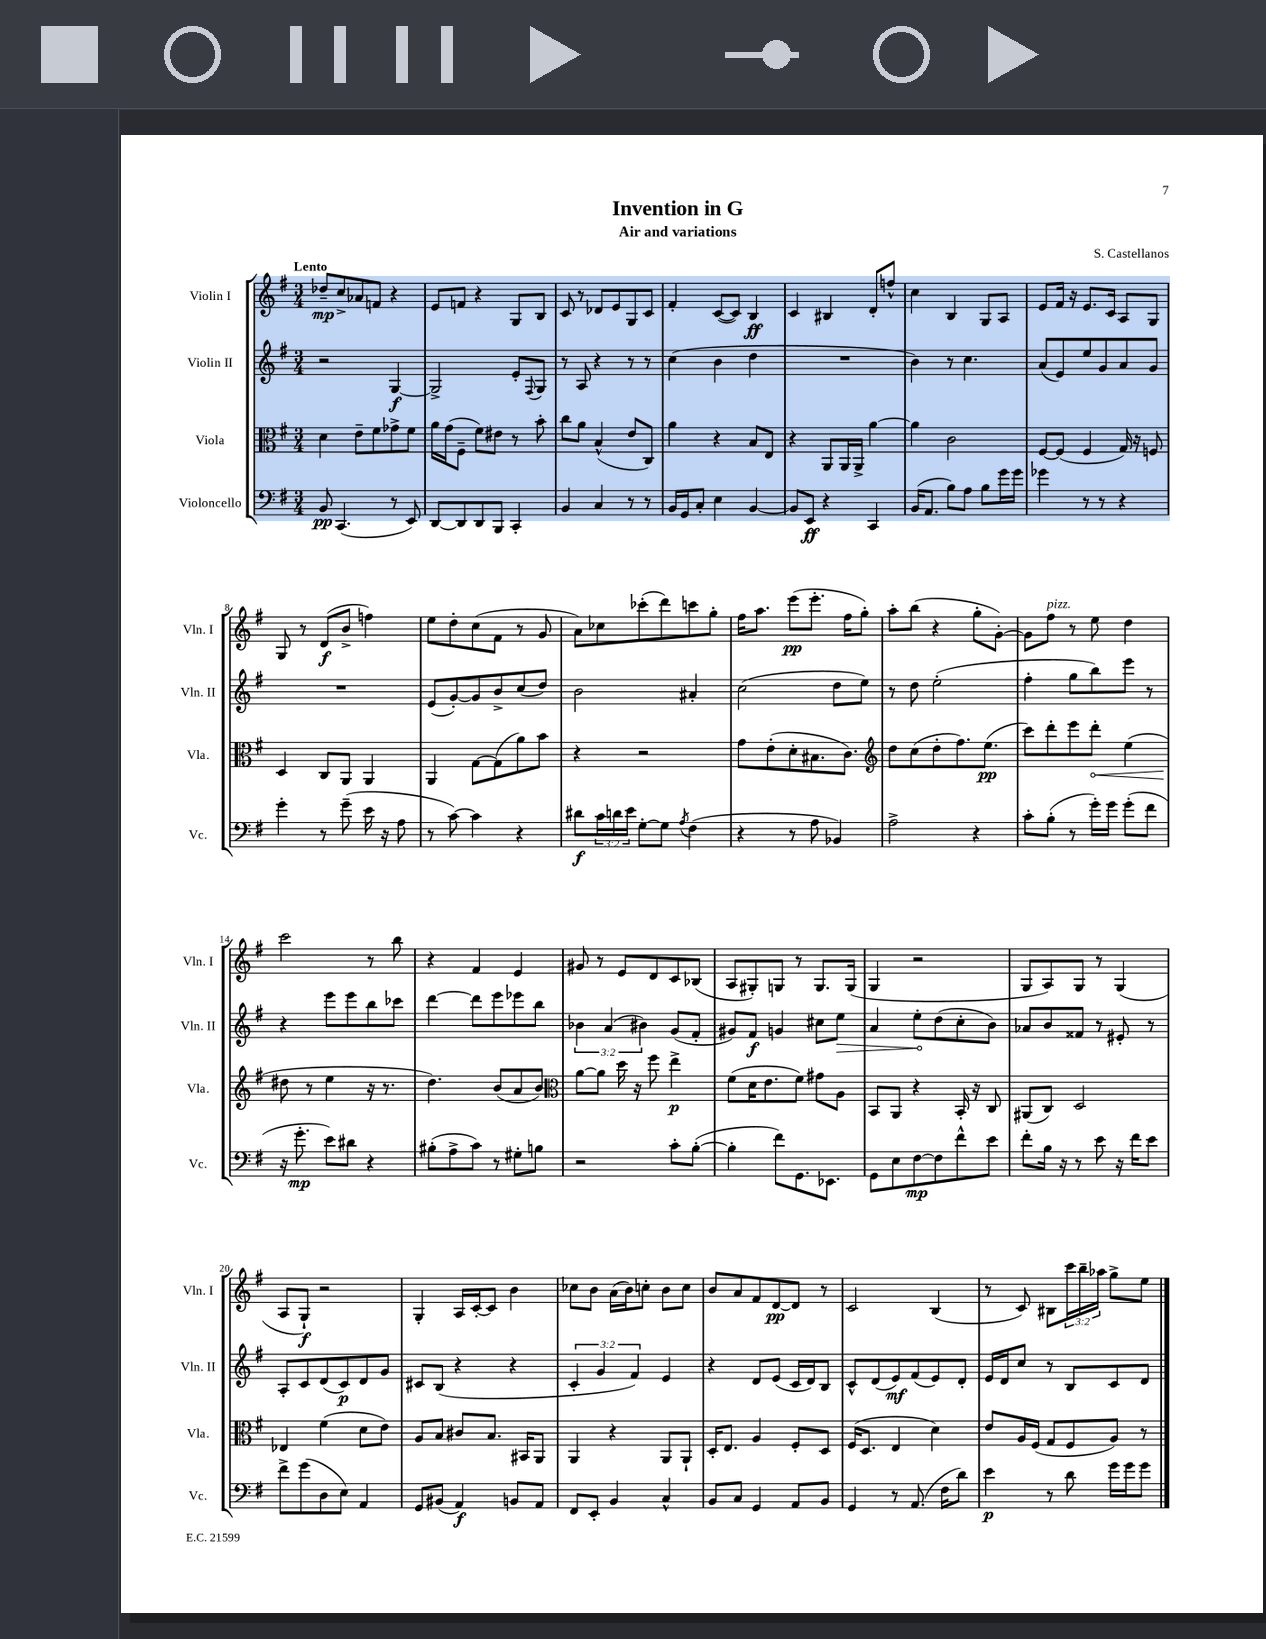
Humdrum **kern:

**kern	**dynam	**kern	**dynam	**kern	**dynam	**kern	**dynam
*part4	*part4	*part3	*part3	*part2	*part2	*part1	*part1
*staff4	*staff4	*staff3	*staff3	*staff2	*staff2	*staff1	*staff1
*I"Violoncello	*	*I"Viola	*	*I"Violin II	*	*I"Violin I	*
*I'Vc.	*	*I'Vla.	*	*I'Vln. II	*	*I'Vln. I	*
*clefF4	*	*clefC3	*	*clefG2	*	*clefG2	*
*k[f#]	*	*k[f#]	*	*k[f#]	*	*k[f#]	*
*M3/4	*	*M3/4	*	*M3/4	*	*M3/4	*
=1	=1	=1	=1	=1	=1	=1	=1
!	!	!	!	!	!	!LO:TX:a:B:t=Lento	!
8BB/	pp	4d\	.	2r	.	8dd-X~/L	mp
(4.CC/	.	.	.	.	.	8cc^/	.
.	.	8e~\L	.	.	.	8a-X/	.
.	.	8f#\	.	.	.	8fn/J	.
8r	.	8g-X^\	.	[4G/	f	4r	.
8EE/)	.	8f#\J	.	.	.	.	.
=2	=2	=2	=2	=2	=2	=2	=2
[8DD/L	.	16a\LL	.	2G^/]	.	8e/L	.
.	.	(16g\J	.	.	.	.	.
8DD/]	.	8F#~\J	.	.	.	8fn/J	.
8DD/	.	8f#\L)	.	.	.	4r	.
8BBB/J	.	8e#X\J	.	.	.	.	.
4CC'/	.	8r	.	8e'/L	.	8G/L	.
.	.	.	.	8qqF#/	.	.	.
.	.	8b'\	.	8G/J	.	8B/J	.
=3	=3	=3	=3	=3	=3	=3	=3
4BB/	.	8cc\L	.	8r	.	8c/	.
.	.	8a\J	.	8A/	.	8r	.
4C/	.	(4B^^/	.	4r	.	8d-X/L	.
.	.	.	.	.	.	8e/	.
8r	.	8e/L	.	8r	.	8G/	.
8r	.	8C/J)	.	8r	.	8c/J	.
=4	=4	=4	=4	=4	=4	=4	=4
16BB/LL	.	4a\	.	(4cc\	.	4f#'/	.
16GG/J	.	.	.	.	.	.	.
8C'/J	.	.	.	.	.	.	.
4E\	.	4r	.	4b\	.	([8c/L	.
.	.	.	.	.	.	8c/J])	.
[4BB/	.	8B/L	.	4dd\	.	4B/	ff
.	.	8E/J	.	.	.	.	.
=5	=5	=5	=5	=5	=5	=5	=5
8BB/L]	.	4r	.	2.r	.	4c/	.
8EE/J	ff	.	.	.	.	.	.
4r	.	8AA/L	.	.	.	4B#X/	.
.	.	16AA/L	.	.	.	.	.
.	.	16AA^/JJ	.	.	.	.	.
4CC/	.	[4a\	.	.	.	8d'/L	.
.	.	.	.	.	.	8ffn^^/J	.
=6	=6	=6	=6	=6	=6	=6	=6
(16BB/KL	.	4a\]	.	4b\)	.	4cc\	.
8.AA/J	.	.	.	.	.	.	.
8B\L)	.	2c\	.	8r	.	4B/	.
8A\J	.	.	.	4.cc\	.	.	.
8B\L	.	.	.	.	.	8G/L	.
16g\L	.	.	.	.	.	8A/J	.
16g\JJ	.	.	.	.	.	.	.
=7	=7	=7	=7	=7	=7	=7	=7
4g-X\	.	[8F#/L	.	(8a/L	.	8e/L	.
.	.	(8F#/J]	.	8e/)	.	16f#/Jk	.
.	.	.	.	.	.	16r	.
8r	.	4F#/	.	8ee/	.	8.e/L	.
8r	.	.	.	8g/	.	.	.
.	.	.	.	.	.	16c/Jk	.
4r	.	16G/)	.	8a/	.	8A/L	.
.	.	16r	.	.	.	.	.
.	.	8Fn/	.	8g/J	.	8G/J	.
!!LO:LB:g=z
=8	=8	=8	=8	=8	=8	=8	=8
4g'\	.	4D/	.	2.r	.	8G/	.
.	.	.	.	.	.	8r	.
8r	.	8C/L	.	.	.	(8d/L	f
(8g~\	.	8AA/J	.	.	.	8b^/J	.
16e\	.	4AA/	.	.	.	4ffn\)	.
16r	.	.	.	.	.	.	.
8A\	.	.	.	.	.	.	.
=9	=9	=9	=9	=9	=9	=9	=9
8r	.	4AA/	.	(8e/L	.	8ee\L	.
[8c\)	.	.	.	[8g'/)	.	8dd'\	.
4c\]	.	[8G\L	.	8g/]	.	(8cc\	.
.	.	(8G\]	.	8b^/	.	8f#\J	.
4r	.	8a\)	.	(8cc/	.	8r	.
.	.	8b\J	.	8dd/J)	.	8g/	.
=10	=10	=10	=10	=10	=10	=10	=10
8d#X\L	f	4r	.	2b\	.	8a\L)	.
24c\L	.	.	.	.	.	8cc-X\	.
24dn\	.	.	.	.	.	.	.
24e\JJ	.	.	.	.	.	.	.
[8G'\L	.	2r	.	.	.	(8ccc-X'\	.
8G\J]	.	.	.	.	.	8ddd\)	.
8qA/	.	.	.	.	.	.	.
(4F#\	.	.	.	4a#X'/	.	8cccn\	.
.	.	.	.	.	.	8gg'\J	.
=11	=11	=11	=11	=11	=11	=11	=11
4r	.	8g\L	.	(2cc\	.	16ff#\KL	.
.	.	.	.	.	.	8.aa\J	.
.	.	(8e'\	.	.	.	.	.
8r	.	8d'\	.	.	.	(8eee\L	pp
8A\	.	8.B#X\	.	.	.	8.eee'\J	.
4BB-X/)	.	.	.	8dd\L	.	.	.
.	.	8.c\J)	.	.	.	16ff#\KL	.
.	.	.	.	8ee\J)	.	8gg'\J)	.
=12	=12	=12	=12	=12	=12	=12	=12
*	*	*clefG2	*	*	*	*	*
2A^\	.	8dd\L	.	8r	.	8aa'\L	.
.	.	(8cc\	.	8dd\	.	(8bb\J	.
.	.	8dd'\	.	(2ee'\	.	4r	.
.	.	8.ff#\)	.	.	.	.	.
4r	.	.	.	.	.	8gg'\L	.
.	.	(8.ee\J	pp	.	.	.	.
.	.	.	.	.	.	[8g'\J)	.
=13	=13	=13	=13	=13	=13	=13	=13
8c'\L	.	8ccc\L)	.	4ff#'\	.	8g\L]	.
!	!	!	!	!	!	!LO:TX:a:i:t=pizz.	!
(8B'\J	.	8ddd'\	.	.	.	8ff#\J	.
8r	.	8eee\	.	8gg\L	.	8r	.
!	!	!	!LO:HP:b	!	!	!	!
16g'\LL)	.	8ddd'\J	<	8bb\)	.	8ee\	.
16g\JJ	.	.	.	.	.	.	.
(8g'\L	.	(4ee\	.	8eee\J	.	4dd\	.
8f#\J	.	.	.	8r	.	.	.
!!LO:LB:g=z
=14	=14	=14	=14	=14	=14	=14	=14
16r	.	8dd#X\	.	4r	.	2ccc\	.
8.g'\	mp	.	.	.	.	.	.
.	.	8r	[	.	.	.	.
8e\L)	.	4ee\	.	8eee\L	.	.	.
8d#X\J	.	.	.	8eee\	.	.	.
4r	.	16r	.	8bb\	.	8r	.
.	.	8.r	.	.	.	.	.
.	.	.	.	8ccc-X\J	.	8bb\	.
=15	=15	=15	=15	=15	=15	=15	=15
(8B#X'\L	.	4.dd\)	.	[4ddd\	.	4r	.
8A^\	.	.	.	.	.	.	.
8c\J)	.	.	.	8ddd\L]	.	4f#/	.
8r	.	(8b/L	.	8eee\	.	.	.
8G#X'\L	.	8a/	.	8eee-X\	.	4e/	.
8Bn\J	.	8b/J)	.	8bb\J	.	.	.
=16	=16	=16	=16	=16	=16	=16	=16
*	*	*clefC3	*	*	*	*	*
2r	.	[8a\L	.	6b-X\	.	8g#X/	.
.	.	8a\J]	.	.	.	8r	.
.	.	.	.	(6a/	.	.	.
.	.	16dd\	.	.	.	8e/L	.
.	.	16r	.	.	.	.	.
.	.	.	.	6b#X\)	.	.	.
.	.	8ff#\	.	.	.	8d/	.
8c'\L	.	4ee^\	p	(8g/L	.	8c/	.
([8B'\J	.	.	.	8f#'/J	.	(8B-X/J	.
=17	=17	=17	=17	=17	=17	=17	=17
4B'\]	.	(8f#\L	.	8g#X/L)	.	8A/L	.
.	.	16d\K	.	8f#/J	f	8G#X'/)	.
.	.	8.e\	.	.	.	.	.
8f#\L)	.	.	.	4gn/	.	8Gn/J	.
8.GG\	.	8f#\J)	.	.	.	8r	.
.	.	8g#X\L	.	8cc#X\L	.	8.G/L	.
8.EE-X\J	.	.	.	.	.	.	.
!	!	!	!	!	!LO:HP:b	!	!
.	.	8A\J	.	8ee\J	>	.	.
.	.	.	.	.	.	(16G/Jk	.
=18	=18	=18	=18	=18	=18	=18	=18
8GG\L	.	8BB/L	.	4a/	.	4G/	.
8E\	.	8AA/J	.	.	.	.	.
[8F#\	mp	4r	.	8ee'\L	.	2r	.
8F#\]	.	.	.	(8dd\	]	.	.
8f#^^\	.	16BB'/	.	8cc'\	.	.	.
.	.	16r	.	.	.	.	.
8e\J	.	8C/	.	8b\J)	.	.	.
=19	=19	=19	=19	=19	=19	=19	=19
8f#'\L	.	(8AA#X/L	.	8a-X/L	.	8G/L	.
16B\Jk	.	8C/J)	.	8b/	.	8A/)	.
16r	.	.	.	.	.	.	.
8r	.	2D/	.	8f##X/J	.	8G/J	.
8e\	.	.	.	8r	.	8r	.
16r	.	.	.	8e#X'/	.	(4G/	.
16f#\KL	.	.	.	.	.	.	.
8e\J	.	.	.	8r	.	.	.
!!LO:LB:g=z
=20	=20	=20	=20	=20	=20	=20	=20
8f#^\L	.	4E-X/	.	8A'/L	.	8A/L	.
(8g\	.	.	.	8c/	.	8G`/J)	f
8D\	.	(4f#\	.	(8d/	.	2r	.
8E\J)	.	.	.	8c/)	p	.	.
4AA/	.	8d\L	.	8d/	.	.	.
.	.	8e\J)	.	8g/J	.	.	.
=21	=21	=21	=21	=21	=21	=21	=21
8GG/L	.	8A/L	.	8c#X/L	.	4G'/	.
(8BB#X/J	.	8B/J	.	(8B/J	.	.	.
4AA/)	f	8c#X/L	.	4r	.	16A/LL	.
.	.	.	.	.	.	[16c'/J	.
.	.	8.B/J	.	.	.	8c/J]	.
8BBn/L	.	.	.	4r	.	4b\	.
.	.	16BB#X/KL	.	.	.	.	.
8AA/J	.	8AA/J	.	.	.	.	.
=22	=22	=22	=22	=22	=22	=22	=22
8FF#/L	.	4AA/	.	6c'/	.	8cc-X\L	.
8EE'/J	.	.	.	.	.	8b\J	.
.	.	.	.	6g/	.	.	.
4BB/	.	4r	.	.	.	(16a\LL	.
.	.	.	.	.	.	16b\J)	.
.	.	.	.	6f#/)	.	.	.
.	.	.	.	.	.	8ccn'\J	.
4C^^/	.	8AA/L	.	4e/	.	8b\L	.
.	.	8AA`/J	.	.	.	8cc\J	.
=23	=23	=23	=23	=23	=23	=23	=23
8BB/L	.	16D'/KL	.	4r	.	8b/L	.
.	.	8.E/J	.	.	.	.	.
8C/J	.	.	.	.	.	8a/	.
4GG/	.	4A/	.	8d/L	.	8f#/	.
.	.	.	.	(8e/J	.	[8d/	pp
8AA/L	.	8F#'/L	.	16c/LL	.	8d/J]	.
.	.	.	.	16d/J)	.	.	.
8BB/J	.	8D/J	.	8B/J	.	8r	.
=24	=24	=24	=24	=24	=24	=24	=24
4GG/	.	(16F#/KL	.	8c^^/L	.	2c/	.
.	.	8.D/J	.	.	.	.	.
.	.	.	.	(8d/	.	.	.
8r	.	4E/	.	8e/)	mf	.	.
(8.AA/	.	.	.	(8f#/	.	.	.
.	.	4d\)	.	8e/)	.	(4B/	.
16F#\KL	.	.	.	.	.	.	.
8d\J)	.	.	.	8d'/J	.	.	.
=25	=25	=25	=25	=25	=25	=25	=25
4e\	p	8e/L	.	16e/LL	.	8r	.
.	.	.	.	16d/J	.	.	.
.	.	16A/L	.	8cc/J	.	8c/)	.
.	.	(16F#/JJ	.	.	.	.	.
8r	.	8G/L	.	8r	.	8B#X\L	.
8d\	.	8F#/	.	8B/L	.	24ccc\L	.
.	.	.	.	.	.	24bb~\	.
.	.	.	.	.	.	24aa-X\JJ	.
16g\LL	.	8A/J)	.	8c/	.	8gg^\L	.
16g\J	.	.	.	.	.	.	.
8g\J	.	8r	.	8d/J	.	8ee\J	.
==	==	==	==	==	==	==	==
*-	*-	*-	*-	*-	*-	*-	*-
